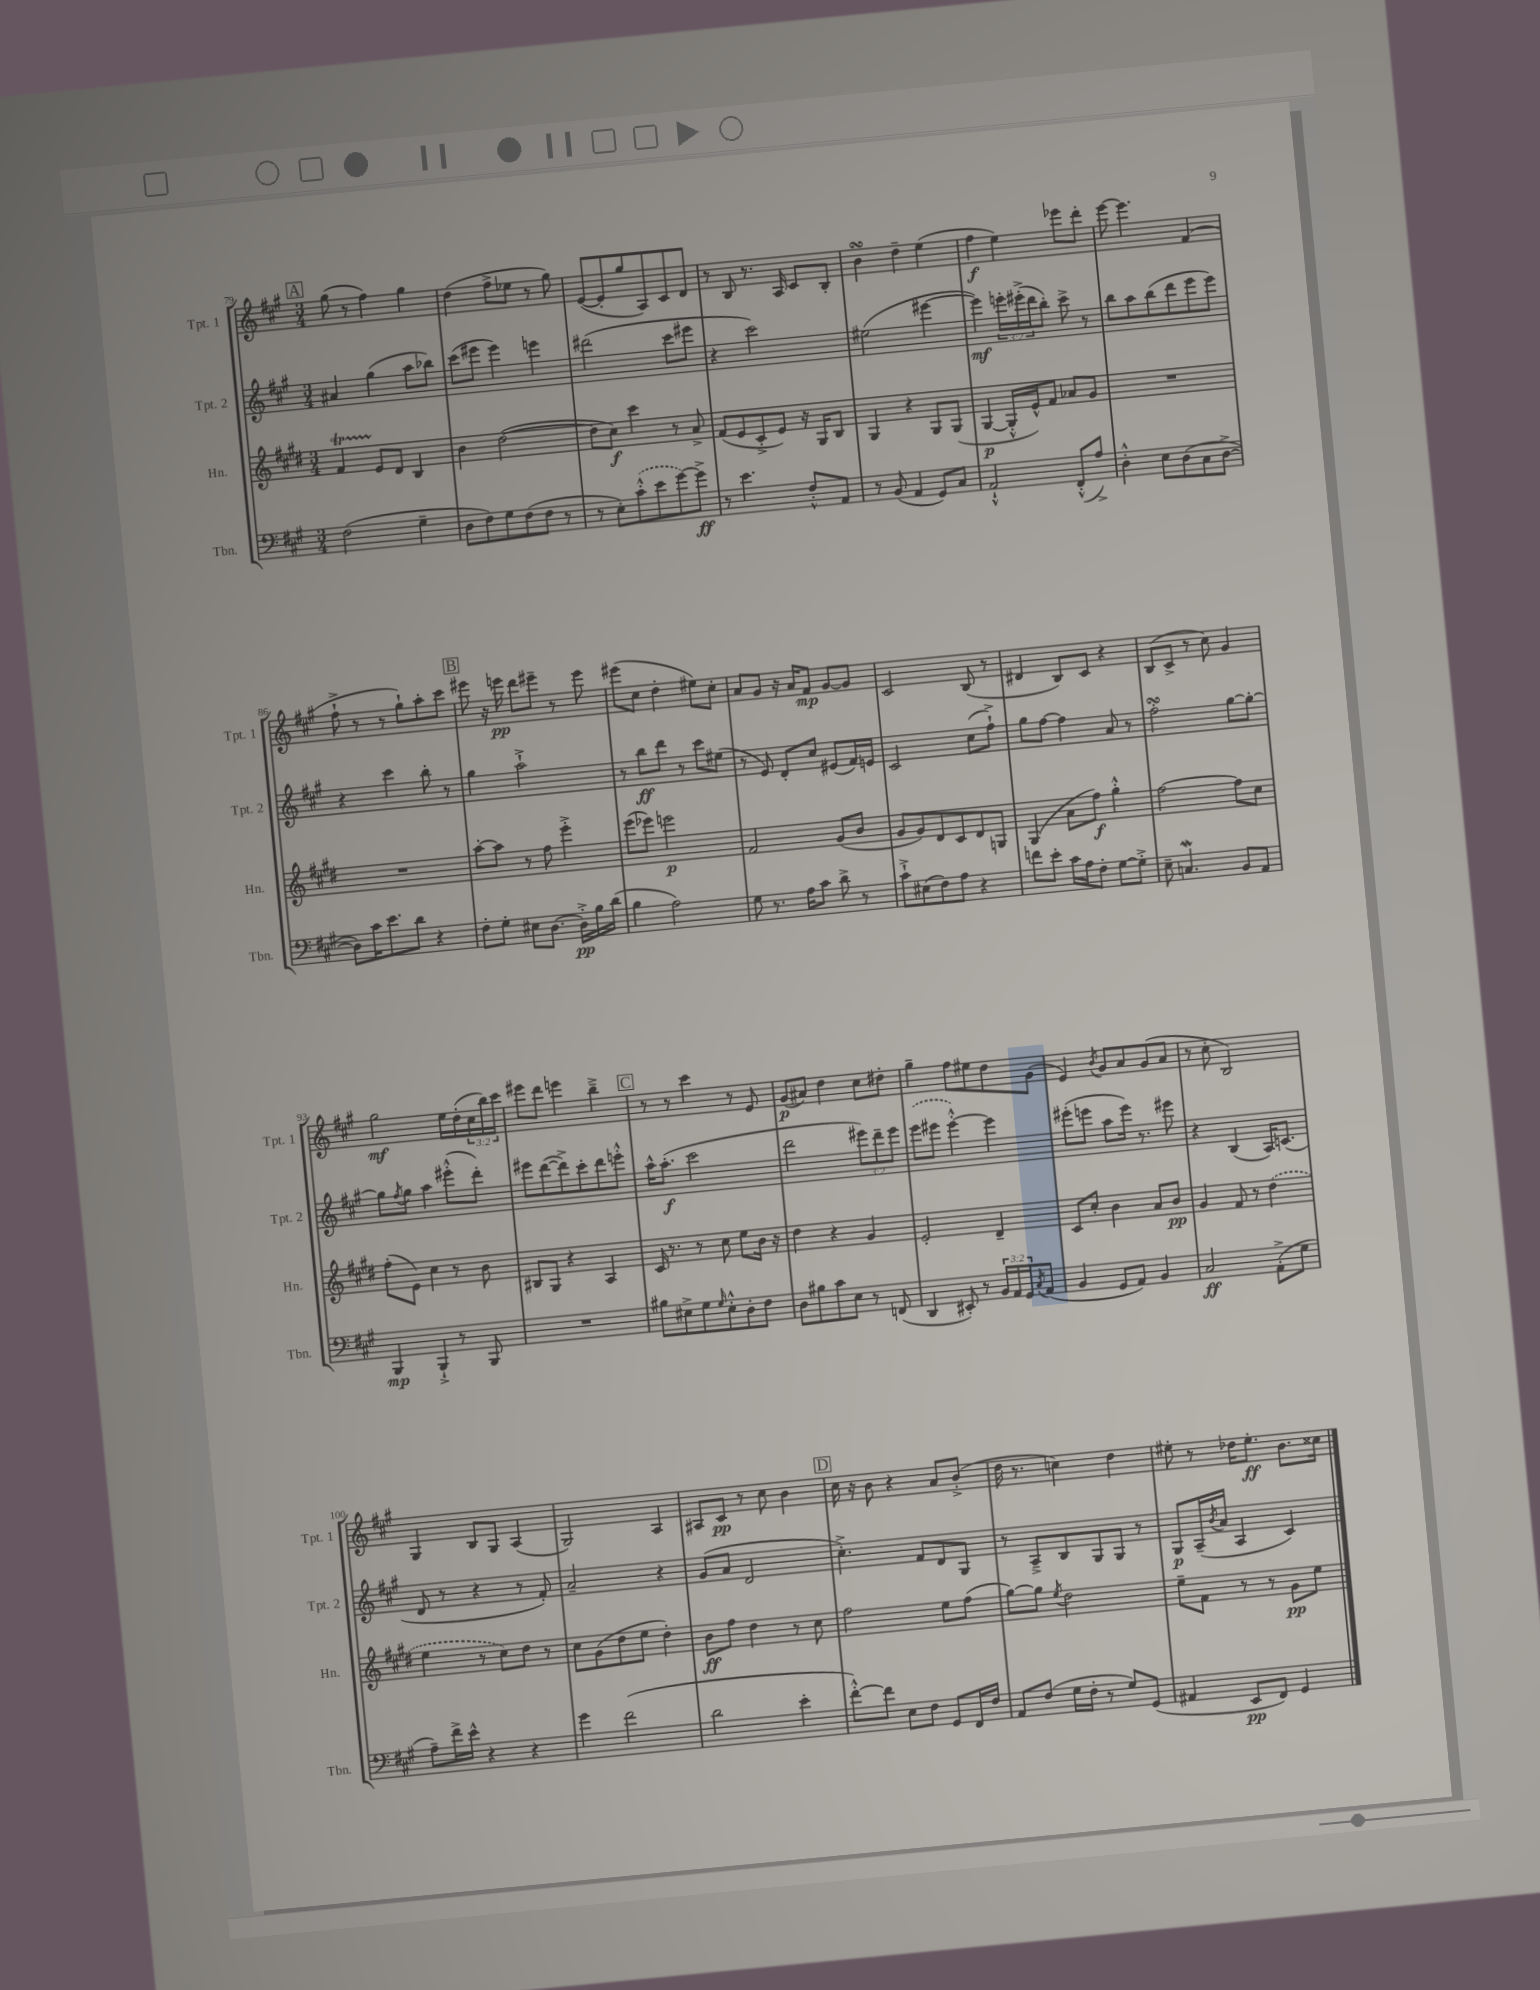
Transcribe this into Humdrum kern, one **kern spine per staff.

**kern	**dynam	**kern	**dynam	**kern	**dynam	**kern	**dynam
*part4	*part4	*part3	*part3	*part2	*part2	*part1	*part1
*staff4	*staff4	*staff3	*staff3	*staff2	*staff2	*staff1	*staff1
*I"Tbn.	*	*I"Hn.	*	*I"Tpt. 2	*	*I"Tpt. 1	*
*I'Tbn.	*	*I'Hn.	*	*I'Tpt. 2	*	*I'Tpt. 1	*
*clefF4	*	*clefG2	*	*clefG2	*	*clefG2	*
*k[f#c#g#]	*	*k[f#c#g#d#]	*	*k[f#c#g#]	*	*k[f#c#g#]	*
*M3/4	*	*M3/4	*	*M3/4	*	*M3/4	*
!!LO:REH:place=s1:t=A
=79	=79	=79	=79	=79	=79	=79	=79
(2F#\	.	4f#T/	.	4a#X/	.	(8gg#\	.
.	.	.	.	.	.	8r	.
.	.	8e/L	.	(4gg#\	.	4ff#\)	.
.	.	8d#/J	.	.	.	.	.
4G#~\	.	4B/	.	8aa\L	.	4gg#\	.
.	.	.	.	8bb-X\J)	.	.	.
=80	=80	=80	=80	=80	=80	=80	=80
8D\L	.	4b\	.	(8ccc#\L	.	(4dd\	.
8F#\)	.	.	.	8eee#X\J	.	.	.
8G#\	.	([2dd#\	.	4eee#\)	.	8ff#^\L	.
(8F#\	.	.	.	.	.	8ee-X\J	.
8F#\J	.	.	.	4eeen\	.	8r	.
8r	.	.	.	.	.	8gg#\)	.
=81	=81	=81	=81	=81	=81	=81	=81
8r	.	8dd#\L]	.	(2ddd#X\	.	([8e/L	.
8E'\L)	.	8cc#\J)	f	.	.	8e'/]	.
(8c#'^^\	.	4ccc#\	.	.	.	8gg#/	.
8e\	.	.	.	.	.	8A/)	.
[8g#\)	.	8r	.	8ccc#\L	.	8c#/	.
8g#^\J]	ff	8a^/	.	8eee#X\J	.	8d/J	.
=82	=82	=82	=82	=82	=82	=82	=82
8r	.	(8f#/L	.	4r	.	8r	.
4.e\	.	8e/	.	.	.	8B/	.
.	.	8c#'^/	.	2ccc#\)	.	8.r	.
.	.	8e/J)	.	.	.	.	.
.	.	.	.	.	.	16A/	.
8F#'^^/L	.	16r	.	.	.	8c#/L	.
.	.	16G#/KL	.	.	.	.	.
8AA/J	.	8B/J	.	.	.	8B'/J	.
=83	=83	=83	=83	=83	=83	=83	=83
8r	.	4G#/	.	(2ee#X\	.	4bsSSS\	.
(8BB/	.	.	.	.	.	.	.
4AA/	.	4r	.	.	.	4dd~\	.
8GG#/L)	.	8G#/L	.	[4eee#X\	.	(4ee\	.
8C#/J	.	(8G#/J	.	.	.	.	.
=84	=84	=84	=84	=84	=84	=84	=84
2AA`^^/	.	[4G#/	p	4eee#\])	mf	4ff#\	f
.	.	16G#'^^/LL]	.	24eeen'\LL	.	4ee\)	.
.	.	.	.	(24eee#X'^\	.	.	.
.	.	16e^^/J)	.	.	.	.	.
.	.	.	.	24ddd\J	.	.	.
.	.	8f#/J	.	8bb'\J)	.	.	.
(8FF#'^^/L	.	8a-X/L	.	8ccc#^\	.	8eee-X\L	.
8A^/J)	.	8g#/J	.	8r	.	8ddd'\J	.
=85	=85	=85	=85	=85	=85	=85	=85
4D'^^\	.	2.r	.	8bb\L	.	[8eee\	.
.	.	.	.	8aa\	.	4.eee\]	.
8E\L	.	.	.	(8bb\	.	.	.
(8D\	.	.	.	8ddd\	.	.	.
8C#\	.	.	.	8eee\	.	(4f#/	.
[8D^\J	.	.	.	8eee\J)	.	.	.
!!LO:LB:g=z
=86	=86	=86	=86	=86	=86	=86	=86
8D\L])	.	2.r	.	4r	.	8ff#`^\	.
16c#\K	.	.	.	.	.	8r	.
8.e\	.	.	.	.	.	.	.
.	.	.	.	4ccc#\	.	8r	.
8d\J	.	.	.	.	.	8gg#`\L)	.
4r	.	.	.	8bb'\	.	8aa'\	.
.	.	.	.	8r	.	8ccc#\J	.
!!LO:REH:place=s1:t=B
=87	=87	=87	=87	=87	=87	=87	=87
8F#'\L	.	[8aa'\L	.	4gg#\	.	8eee#X\	.
8G#'\J	.	8aa\J]	.	.	.	16r	.
.	.	.	.	.	.	16eeen\	pp
8E#X\L	.	8r	.	2aa`^\	.	8ddd\L	.
[8.D\J	.	8ff#\	.	.	.	8eee#X~\J	.
.	.	4eee'^\	.	.	.	8r	.
16D'^\LL]	pp	.	.	.	.	.	.
16B\	.	.	.	.	.	8eee#\	.
(16d\JJ	.	.	.	.	.	.	.
=88	=88	=88	=88	=88	=88	=88	=88
4B\	.	(8eee\L	.	8r	.	(8eee#X\L	.
.	.	8eee-X\J)	.	8bb\L	ff	8cc#\J	.
2A\)	.	2eeen\	p	8ddd\J	.	4dd'\	.
.	.	.	.	8r	.	.	.
.	.	.	.	8ccc#\L	.	8ee#X\L)	.
.	.	.	.	(8ee#X\J	.	8cc#'\J	.
=89	=89	=89	=89	=89	=89	=89	=89
8G#\	.	2f#/	.	8r	.	8a/L	.
8.r	.	.	.	8e/)	.	8g#/J	.
.	.	.	.	8d'/L	.	16r	.
16A\KL	.	.	.	.	.	16a/KL	.
8c#\J	.	.	.	8cc#/J	.	8f#/J	mp
8d^\	.	(8g#/L	.	(8e#X/L	.	[8g#/L	.
8r	.	8b/J	.	16f#/L)	.	8g#/J]	.
.	.	.	.	16en/JJ	.	.	.
=90	=90	=90	=90	=90	=90	=90	=90
8c#`^\L	.	8g#/L	.	2c#/	.	2c#/	.
(8E#X\	.	8g#/)	.	.	.	.	.
8F#\)	.	8d#/	.	.	.	.	.
8A\J	.	8c#/	.	.	.	.	.
4r	.	8d#/	.	(8cc#\L	.	(8B/	.
.	.	8Gn/J	.	8ff#`^\J)	.	8r	.
=91	=91	=91	=91	=91	=91	=91	=91
8fn\L	.	(4G#/	.	8gg#\L	.	4d#X/	.
8e'\J	.	.	.	[8ff#\J	.	.	.
16c#\LL	.	8a\L	.	4ff#\]	.	8B/L)	.
16A\J	.	.	.	.	.	.	.
8F#'\J	.	8ff#\J)	f	.	.	8c#/J	.
[8G#\L	.	4gg#'^^\	.	8a/	.	4r	.
8G#'^\J]	.	.	.	8r	.	.	.
=92	=92	=92	=92	=92	=92	=92	=92
8E~\	.	[2ff#\	.	2ff#sSSS'\	.	(8B/L	.
4.Cnw/	.	.	.	.	.	8c#^/J	.
.	.	.	.	.	.	8r	.
.	.	.	.	.	.	8cc#\)	.
8BB/L	.	8ff#\L]	.	[8gg#\L	.	4g#/	.
8AA/J	.	8cc#\J	.	8gg#'\J_	.	.	.
!!LO:LB:g=z
=93	=93	=93	=93	=93	=93	=93	=93
4BBB/	mp	(8ff#'\L	.	8gg#\L]	.	2gg#\	mf
.	.	.	.	8qff#/	.	.	.
.	.	8e\J)	.	8gg#\J	.	.	.
4BBB`^/	.	4cc#\	.	4aa\	.	.	.
8r	.	8r	.	(8eee#X'^^\L	.	16ee\LL	.
.	.	.	.	.	.	(16dd'\	.
8BBB/	.	8b\	.	8ddd'\J)	.	24cc#\	.
.	.	.	.	.	.	24bb\)	.
.	.	.	.	.	.	24ccc#\JJ	.
=94	=94	=94	=94	=94	=94	=94	=94
2.r	.	8B#X/L	.	8eee#X\L	.	8eee#X\L	.
.	.	8G#/J	.	([8ddd\	.	8ddd\J	.
.	.	4r	.	8ddd^\])	.	4eeen\	.
.	.	.	.	8ccc#'\	.	.	.
.	.	4A/	.	8ddd\	.	4bb~^\	.
.	.	.	.	8eeen'^^\J	.	.	.
!!LO:REH:place=s1:t=C
=95	=95	=95	=95	=95	=95	=95	=95
8B#X\L	.	16c#/	.	16aa^^\KL	.	8r	.
.	.	8.r	.	(8.aa'\J	f	.	.
8E#X^\	.	.	.	.	.	8r	.
8G#\	.	8r	.	2ccc#\	.	4ccc#\	.
16qqG#/	.	.	.	.	.	.	.
8E#'^^\	.	8cc#\	.	.	.	.	.
8D'\	.	8ee\L	.	.	.	8r	.
8F#\J	.	16b\Jk	.	.	.	8e/	.
.	.	16r	.	.	.	.	.
=96	=96	=96	=96	=96	=96	=96	=96
8D\L	.	4dd#\	.	2ddd\	.	(8g#/L	p
8B#X\	.	.	.	.	.	8a#X/J)	.
8c#\	.	4r	.	.	.	4dd\	.
8E\J	.	.	.	.	.	.	.
8r	.	4g#/	.	12eee#X\L)	.	8cc#\L	.
.	.	.	.	12ddd~\	.	.	.
(8FFn/	.	.	.	.	.	8dd#X'\J	.
.	.	.	.	12eee#\J	.	.	.
=97	=97	=97	=97	=97	=97	=97	=97
4DD/	.	2e'/	.	(8eee\L	.	4gg#~\	.
.	.	.	.	8eee#X\J	.	.	.
8EE#X'/)	.	.	.	[4eee#'^^\)	.	8ff#\L	.
8r	.	.	.	.	.	8ee#X\	.
24BB/LL	.	4d#~/	.	4eee#\]	.	8dd\	.
24AA/	.	.	.	.	.	.	.
24GG#/J	.	.	.	.	.	.	.
8qC#/	.	.	.	.	.	.	.
(8AA/J	.	.	.	.	.	(8g#\J	.
=98	=98	=98	=98	=98	=98	=98	=98
4BB/	.	8c#/L	.	(8eee#X'\L	.	4e/)	.
.	.	8cc#'/J	.	8eeen\J	.	.	.
.	.	.	.	.	.	8qb/	.
8GG#/L	.	4b\	.	8aa\L	.	8g#/L	.
8AA/J)	.	.	.	16eee\Jk)	.	8a/	.
.	.	.	.	8.r	.	.	.
4BB/	.	8a/L	.	.	.	(8g#/	.
.	.	8b/J	pp	8eee#X\	.	8a/J	.
=99	=99	=99	=99	=99	=99	=99	=99
2C#/	ff	4g#/	.	4r	.	8r	.
.	.	.	.	.	.	8cc#'\	.
.	.	8f#/	.	(4B/	.	2B/)	.
.	.	8r	.	.	.	.	.
(8AA'^\L	.	(4dd#\	.	16A/KL)	.	.	.
.	.	.	.	(8.cn/J	.	.	.
8G#\J	.	.	.	.	.	.	.
!!LO:LB:g=z
=100	=100	=100	=100	=100	=100	=100	=100
8A~\L)	.	4ee\	.	8d/	.	4G#/	.
16f#^\L	.	.	.	8r	.	.	.
16e^^\JJ	.	.	.	.	.	.	.
4r	.	8r	.	4r	.	8B/L	.
.	.	8cc#\L)	.	.	.	8G#/J	.
4r	.	8dd#\J	.	8r	.	(4A/	.
.	.	8r	.	8f#'/)	.	.	.
=101	=101	=101	=101	=101	=101	=101	=101
4g#\	.	8cc#\L	.	2a~/	.	2G#/)	.
.	.	(8g#\	.	.	.	.	.
(2f#\	.	8dd#\	.	.	.	.	.
.	.	8ee\J	.	.	.	.	.
.	.	4dd#'\)	.	4r	.	4A/	.
=102	=102	=102	=102	=102	=102	=102	=102
2d\	.	8b\L	ff	(8g#/L	.	8A#X/L	.
.	.	8ff#\J	.	8a/J	.	8c#/J	pp
.	.	4dd#\	.	2d/	.	8r	.
.	.	.	.	.	.	8cc#\	.
4e'\	.	8r	.	.	.	4b\	.
.	.	8cc#\	.	.	.	.	.
!!LO:REH:place=s1:t=D
=103	=103	=103	=103	=103	=103	=103	=103
[8f#'^^\L)	.	2ff#\	.	4.cc#'^\)	.	16cc#\	.
.	.	.	.	.	.	16r	.
8f#\J]	.	.	.	.	.	8b\	.
8E\L	.	.	.	.	.	4r	.
8F#\J	.	.	.	8f#/L	.	.	.
8GG#/L	.	8ee\L	.	8d/	.	8a/L	.
16FF#/L	.	(8ff#\J	.	8G#/J	.	(8b'^/J	.
16F#/JJ	.	.	.	.	.	.	.
=104	=104	=104	=104	=104	=104	=104	=104
8AA/L	.	[8gg#\L)	.	8r	.	16dd\	.
.	.	.	.	.	.	8.r	.
(8F#/J	.	8gg#\J]	.	8A~^/L	.	.	.
.	.	8qee/	.	.	.	.	.
16G#\LL	.	2dd#\	.	8B/	.	4ccn\)	.
16F#'\JJ	.	.	.	.	.	.	.
8r	.	.	.	8G#/	.	.	.
8G#/L)	.	.	.	8G#/J	.	4dd\	.
(8GG#/J	.	.	.	8r	.	.	.
=105	=105	=105	=105	=105	=105	=105	=105
4AA#X/	.	8ee~\L	.	8G#/L	p	8ee#X'\	.
.	.	8f#\J	.	(16A~/L	.	8r	.
.	.	.	.	8qb/	.	.	.
.	.	.	.	16a/JJ	.	.	.
8EE/L	pp	8r	.	4A/	.	16dd-X\KL	.
.	.	.	.	.	.	8.ee#'\J	ff
8FF#/J)	.	8r	.	.	.	.	.
4GG#/	.	8g#\L	pp	4c#/)	.	8.b\L	.
.	.	8ee\J	.	.	.	.	.
.	.	.	.	.	.	16cc##X\Jk	.
==	==	==	==	==	==	==	==
*-	*-	*-	*-	*-	*-	*-	*-
